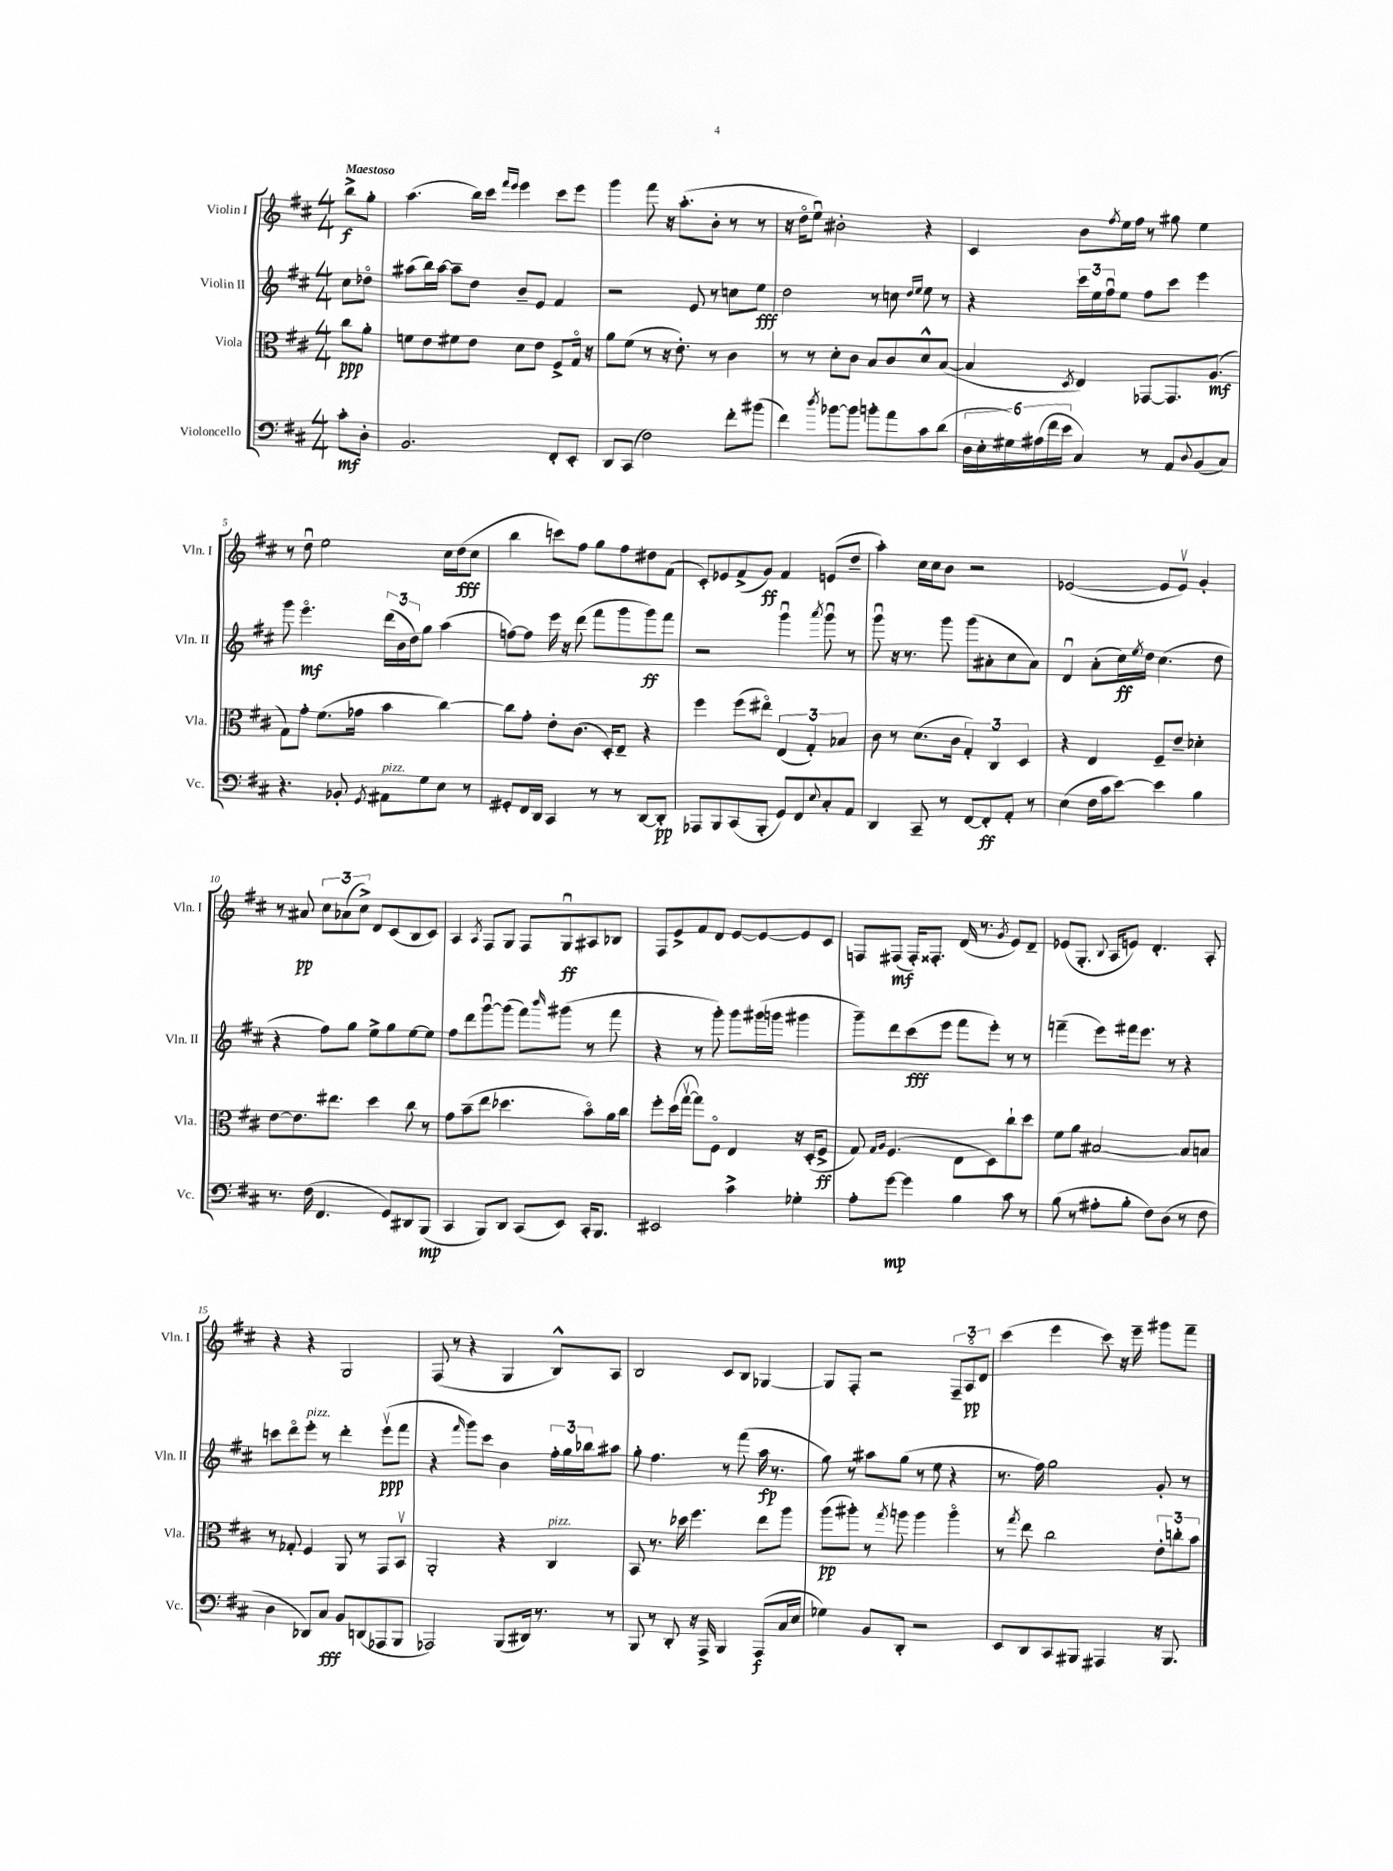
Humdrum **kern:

**kern	**kern	**kern	**kern
*staff4	*staff3	*staff2	*staff1
*clefF4	*clefC3	*clefG2	*clefG2
*k[f#c#]	*k[f#c#]	*k[f#c#]	*k[f#c#]
*M4/4	*M4/4	*M4/4	*M4/4
8c#'	8cc#	8cc#	8bb^
8D'	8a'	8dd-o	8gg'
=	=	=	=
2.BB	8f	(8aa#	(4.aa
.	8e	16bb)	.
.	.	[16aa#	.
.	8f#	8aa#~]	.
.	8e	8dd	16bb)
.	.	.	16ccc#
.	.	.	16qqfff#
.	.	.	16qqeee
.	8d	8b~	4eee
.	8e	8e	.
8FF#'	8F#^	4f#	8ccc#
8EE'	16Go	.	8eee
.	16r	.	.
=	=	=	=
8DD	8a	2r	4ggg
(8CC#	(8f#	.	.
2F#)	8r	.	8fff#
.	16r	.	16r
.	8.e')	.	(8.aa'
.	.	8e	.
.	8r	8r	8b'
8f#'	4c#	8cc	8r
(8b#	.	8ee	8r
=	=	=	=
4f#)	8r	2dd	16r
.	.	.	16ddo
.	8r	.	8eeu)
8qdd	.	.	.
[8b-	8d'	.	2b#'
8b-]	8c#	.	.
8b'	8B	8r	.
8a	8c#	8cc	.
.	.	16qqdd	.
.	.	16qqee	.
8c#	8d^^	8ee	4r
(8d	([8B	8r	.
=	=	=	=
24D	4B]	4r	4c#
24E'	.	.	.
24G#)	.	.	.
(24A#	.	.	.
24f#	.	.	.
24e	.	.	.
.	8qD	.	.
4C#)	4E)	24ccc#	8b
.	.	24ee	.
.	.	24ff#u	.
.	.	.	8qff#
.	.	8ee	16ee
.	.	.	16ff#
8r	[8GG-	8ff#	8r
8AA	8.GG-]	8ccc#	8gg#
8qqD	.	.	.
(8BB	.	4eee	4ee
.	(8.A	.	.
8C#)	.	.	.
=	=	=	=
4.r	8G)	8ggg	8r
.	8g'	4.eeeo	8ddu
.	(8.f#	.	2ee
8BB-'	.	.	.
.	16g-	.	.
8qGG	.	.	.
8AA#	4b	(24ddd	.
.	.	24b	.
.	.	24dd)	.
8G	.	8gg	.
8E	[4cc#)	(4aa	16cc#
.	.	.	(16dd
8r	.	.	8cc#
=	=	=	=
8GG#'	8cc#]	[8ff)	4bb
16FF#	8g'	8ff]	.
16DD	.	.	.
4CC#	8e'	16eee	8ccc)
.	.	16r	.
.	(8.c#	(8ddd	8ff#
8r	.	8fff#	8gg
.	16D')	.	.
8r	8E~	8ggg	8ff#
[8DD	4r	8ggg)	8dd#
8DD']	.	8fff#	(8f#
=	=	=	=
8AAA-	4ff#	2r	8c#')
8BBB	.	.	8e-
(8CC#	(8ff#	.	(8f#^
8BBB'	8ee#o)	.	8g)
8GG)	(6E	4gggu	4f#
8FF#	.	.	.
.	6G')	.	.
8qqE	.	8qaaa	.
8C#'	.	8gggu	(8e
.	6B-	.	.
8AA	.	8r	8dd~
=	=	=	=
4DD	8c#	8gggu	4aa')
.	8r	16r	.
.	.	8.r	.
8CC#~	(8.d	.	16cc#
.	.	.	16cc#
8r	.	8ggg	8b
.	16c#	.	.
[8FF#	6G')	(8ggg	2r
8FF#']	.	8a#'	.
.	6C#	.	.
8AA'	.	8cc#	.
.	6D	.	.
8r	.	8a#)	.
=	=	=	=
(4E	4r	4du	([2e-
16F#	4E	(8a'	.
16c#	.	.	.
[8e)	.	16cc#)	.
.	.	8qee	.
.	.	16dd	.
4e]	8F#~	(4.cc#	8e-]
.	8e~	.	8e-v)
4B	4d-'	.	4g'
.	.	8dd	.
=	=	=	=
8.r	[8e	4r	8r
.	8.e]	.	8a#
(16F#	.	.	.
4.FF#	.	8ff#)	12cc#
.	8.ee#	.	.
.	.	.	(12a-
.	.	8gg	.
.	.	.	12cc#^)
.	4dd	8ee^	8d
8GG)	.	8gg	(8c#
8DD#	8cc#	[8ee	8B
(8BBB	8r	8ee]	8c#)
=	=	=	=
4CC#	8g	8ff#	4A
.	(8b~	8ddd	.
.	.	.	8qA
8BBB)	8ee	[8gggu	8F#
8DD	4.dd-	(8ggg]	8G
(8CC#	.	8fff#)	8F#
.	.	16qqbbb	.
8EE)	.	(8ggg#	8Gu
16CC#'	8bo)	8r	8A#
8.BBB	.	.	.
.	16a	8fff#	8B-
.	16cc#	.	.
=	=	=	=
2EE#	8ff#'	4r	8F#
.	(16dd	.	8e^
.	[16ggv	.	.
.	8gg])	8r	8f#
.	8F#o	8ggg')	8d
4c#^	4E	8ggg	[8e
.	.	(16ggg#	8e_
.	.	16ggg	.
4G-'	16r	4ggg#	8e]
.	(16D'	.	.
.	8F#^	.	8c#
=	=	=	=
8A'	8G)	8ggg~)	8F
.	16qqG	.	.
.	16qqA	.	.
[8g	(4.F#	8ddd	(8F#
4g]	.	(8ccc#	16F#')
.	.	.	8.F##'
.	.	8eee	.
4B	8E	8fff#	(16d
.	.	.	8.r
.	8D)	8eee')	.
.	.	.	8qg
8c#	8cc#`	8r	8e)
8r	8dd	8r	8d~
=	=	=	=
(8B	8f#	(4fff~	(8e-
8r	8a	.	8.G'
8A#'	[2B#	8eee)	.
.	.	.	8qqB
.	.	.	16A
8B'	.	16fff#	8e)
.	.	8.eee	.
8F#)	.	.	4.d'
(8D	.	8r	.
8r	8B#]	4r	.
8F#	8B	.	8A'
=	=	=	=
4D	8r	8ccc	4r
.	8G-'	8dddo	.
8DD-)	4F#	8eee'	4r
8C#	.	8r	.
8BB	8AA	4ddd'	2G
(8DD	8r	.	.
8AAA-	8GG	(8eeev	.
8BBB	8BBv	8fff#	.
=	=	=	=
2AAA-)	2AA'	4r	(8F#
.	.	.	8r
.	.	16qqfff#	.
.	.	8ggg)	4r
.	.	8ccc#	.
(8BBB	4r	4b	4G
16DD#)	.	.	.
8.r	.	.	.
.	4C#	24ff#'	8B^^)
.	.	24gg	.
.	.	24bb-	.
8r	.	8aa#	8A
=	=	=	=
8BBB	8BB	8gg'	2B
8r	8.r	4.ff#	.
8DD'	.	.	.
.	16dd-	.	.
16r	4.ff#	.	.
16AAA^	.	.	.
4BBB	.	8r	8c#
.	.	(8fff#	8B
(8AAA	8ee	16aa	[4G-
.	.	8.r	.
16C#	8aa	.	.
16E	.	.	.
=	=	=	=
4G-)	(8aa	8gg)	8G-]
.	8aa#')	8r	8F#'
8BB	8r	8aa#	2r
.	8qgg	.	.
8DD'	8aa	(8gg	.
2r	4aa	8r	.
.	.	8ee	.
.	4aao	4r	12F#~
.	.	.	12Ao
.	.	.	12d
=	=	=	=
8EE	8r	8.r	(4ccc#
.	8qgg	.	.
8DD	8ee	.	.
.	.	16ff#)	.
8CC#	2cc#	2gg	4eee
8BBB#	.	.	.
4AAA#	.	.	8ccc#)
.	.	.	16r
.	.	.	16eee~
16r	12e'	8g'	8ggg#
8.BBB#	.	.	.
.	12cc'	.	.
.	.	8r	8fff#~
.	12b	.	.
==	==	==	==
*-	*-	*-	*-
